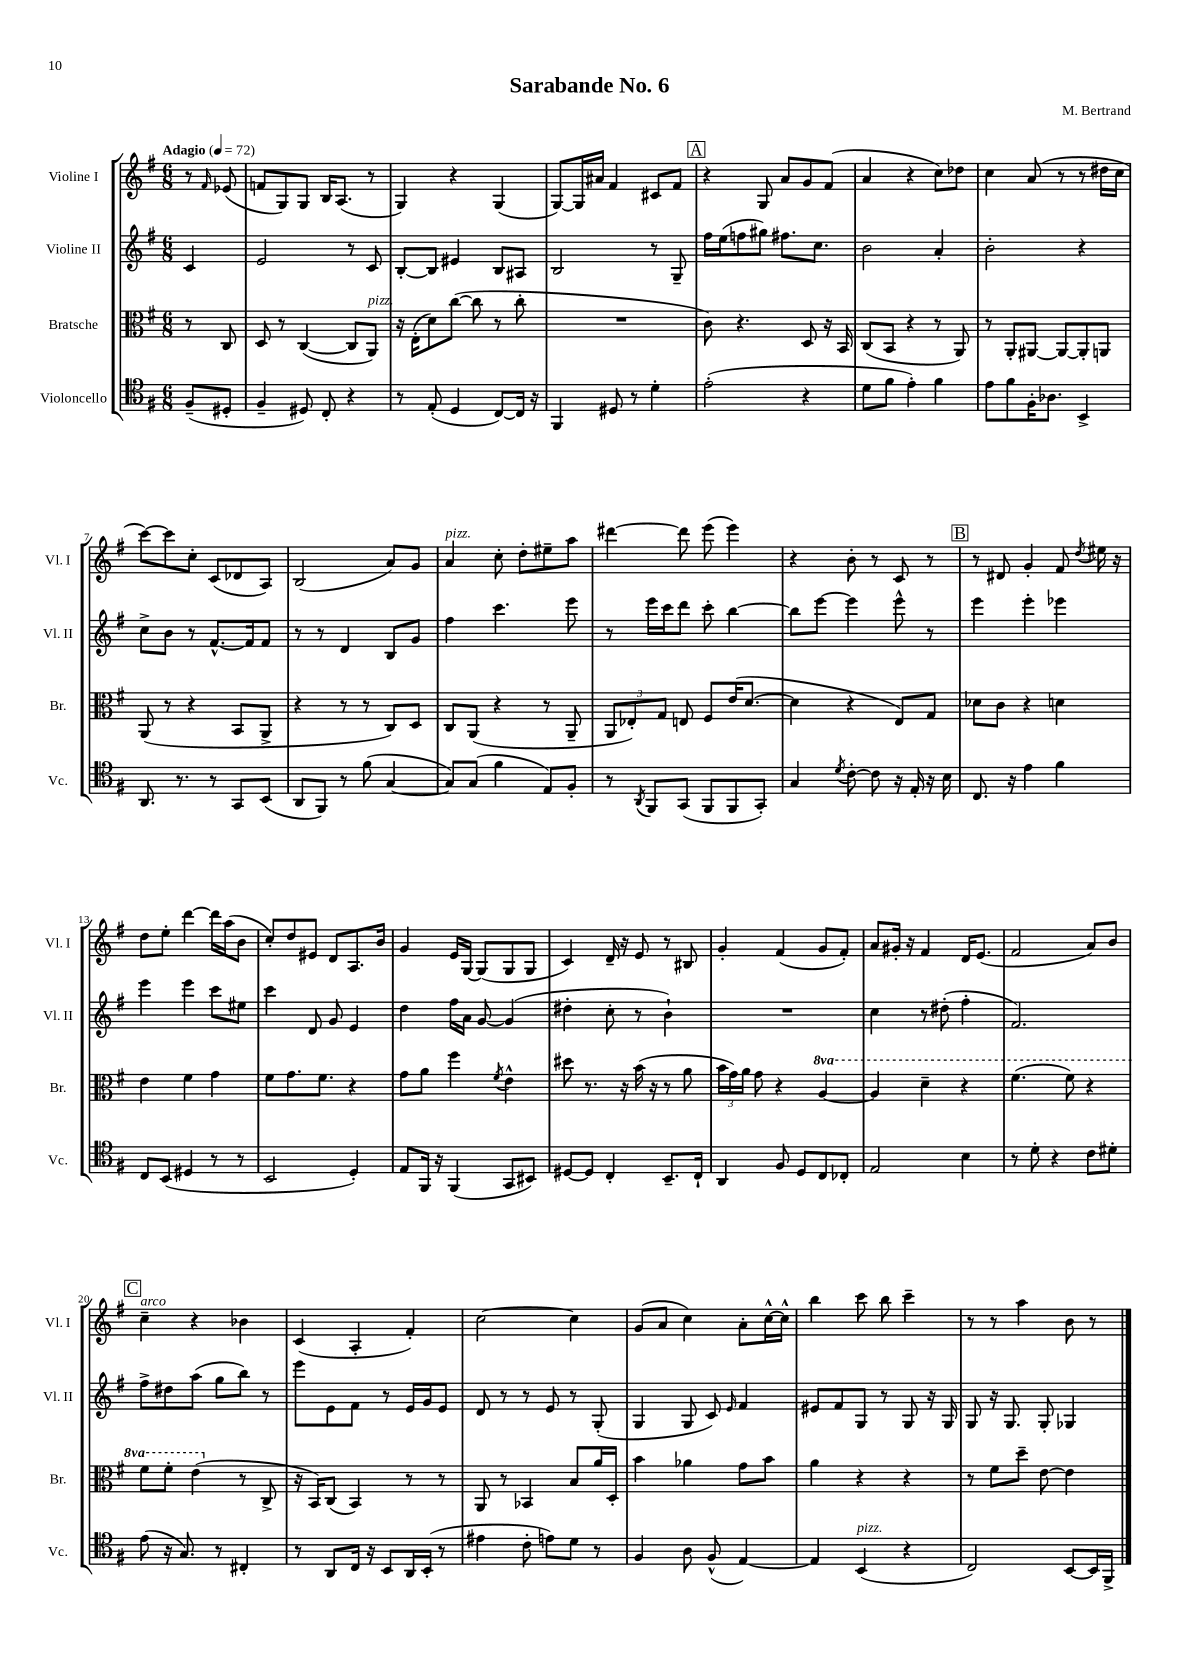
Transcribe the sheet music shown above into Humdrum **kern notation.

**kern	**kern	**kern	**kern
*staff4	*staff3	*staff2	*staff1
*clefC4	*clefC3	*clefG2	*clefG2
*k[f#]	*k[f#]	*k[f#]	*k[f#]
*M6/8	*M6/8	*M6/8	*M6/8
*MM72	*MM72	*MM72	*MM72
(8F#~/L	8r	4c/	8r
.	.	.	16qqf#/
8D#'/J	8C/	.	(8e-/
=	=	=	=
4F#~/	8D/	2e/	8f/L
.	8r	.	8G/)
8D#/)	([4C/	.	8G/J
8C'/	.	.	16B/LK
.	.	.	(8.A/J
4r	8C/]L	8r	.
.	8AA/J)	8c/	8r
=	=	=	=
8r	16r	[8B'/L	4G/)
.	(16E'\LK	.	.
(8E'/	8d\)	8B/]J	.
4D/	([8cc\J	4e#/	4r
.	8cc\]	.	.
[8C/L)	8r	8B/L	(4G/
16C/]Jk	8cc'\	8A#/J	.
16r	.	.	.
=	=	=	=
4FF#/	2.r	2B/	[8G/L)
.	.	.	16G/]L
.	.	.	16a#/JJ
8D#/	.	.	4f#/
8r	.	.	.
4d'\	.	8r	8c#/L
.	.	8G~/	8f#/J
=	=	=	=
(2e'\	8c\)	16ff#\LL	4r
.	.	(16ee\J	.
.	4.r	8ff\	.
.	.	8gg#\J)	8G/
.	.	8.ff#\L	8a/L
4r	8D/	.	8g/
.	.	8.cc\J	.
.	16r	.	(8f#/J
.	16BB/	.	.
=	=	=	=
8d\L	(8C/L	2b\	4a/
8f#\J	8BB/J	.	.
4e'\)	4r	.	4r
4f#\	8r	4a'/	8cc\L)
.	8AA/)	.	8dd-\J
=	=	=	=
8e\L	8r	2b'\	4cc\
8f#\	8AA'/L	.	.
16F#'\K	[8AA#/J	.	(8a/
8.A-\J	.	.	.
.	8AA#/_L	.	8r
4BB^/	8AA#'/]	4r	8r
.	8AA/J	.	16dd#\LL
.	.	.	16cc\JJ
=	=	=	=
8.AA/	(8AA/	8cc^\L	[8ccc\L)
.	8r	8b\J	8ccc\]
8.r	.	.	.
.	4r	8r	8cc'\J
8r	.	[8.f#^^/L	(8c/L
8GG/L	8BB/L	.	8d-/
.	.	16f#/]k	.
(8BB/J	8AA^/J	8f#/J	8A/J)
=	=	=	=
8AA/L	4r	8r	(2B/
8FF#/J)	.	8r	.
8r	8r	4d/	.
(8f#\	8r	.	.
[4G/	8C/L)	8B/L	8a/L)
.	8D/J	8g/J	8g/J
=	=	=	=
8G/]L)	8C/L	4ff#\	4a/
(8G/J	(8AA/J	.	.
4f#\	4r	4.ccc\	8cc'\
.	.	.	8dd'\L
8E/L)	8r	.	8ee#~\
8F#'/J	8AA~/	8eee\	8aa\J
=	=	=	=
8r	12AA/L	8r	[4ddd#\
.	12E-'/)	.	.
8qAA/	.	.	.
8FF#/L	.	16eee\LL	.
.	12G/J	.	.
.	.	16ccc\J	.
(8GG/J	8E/	8ddd\J	8ddd#\]
8FF#/L	8F#/L	8ccc'\	(8eee\
8FF#/	(16e/K	[4bb\	4eee\)
.	[8.d/J	.	.
8GG'/J)	.	.	.
=	=	=	=
4G/	4d\]	8bb\]L	4r
.	.	[8eee\J	.
8qd/	.	.	.
[8c'\	4r	4eee\]	8b'\
8c\]	.	.	8r
16r	8E/L)	8eee^^\	8c/
16E'/	.	.	.
16r	8G/J	8r	8r
16B\	.	.	.
=	=	=	=
8.C/	8d-\L	4eee\	8r
.	8c\J	.	8d#/
16r	.	.	.
4e\	4r	4eee'\	4g'/
4f#\	4d\	4eee-\	8f#/
.	.	.	8qdd/
.	.	.	16ee#\
.	.	.	16r
=	=	=	=
8C/L	4e\	4eee\	8dd\L
(8BB/J	.	.	8ee'\J
4D#/	4f#\	4eee\	[4ddd\
8r	4g\	8ccc\L	16ddd\]LL
.	.	.	(16aa\J
8r	.	8ee#\J	8b\J
=	=	=	=
2BB/	8f#\L	4ccc\	8cc'/L)
.	8.g\	.	8dd/
.	.	8d/	8e#/J
.	8.f#\J	.	.
.	.	8g/	8d/L
4D'/)	4r	4e/	8.A/
.	.	.	16b/Jk
=	=	=	=
8E/L	8g\L	4dd\	4g/
16FF#/Jk	8a\J	.	.
16r	.	.	.
(4FF#/	4ff#\	16ff#\LL	16e/LL
.	.	16a\JJ	[16G/JJ
.	.	[8g/	(8G/]L
.	8qf#/	.	.
8GG/L	4e^^\	(4g/]	8G/
8BB#/J)	.	.	8G/J
=	=	=	=
[8D#/L	8dd#\	4dd#'\	4c/)
8D#/]J	8.r	.	.
4C'/	.	8cc'\	16d~/
.	16r	.	16r
.	(16b\	8r	8e/
.	16r	.	.
8.BB~/L	8r	4b`\)	8r
.	8a\	.	8B#/
16C`/Jk	.	.	.
=	=	=	=
4AA/	24b\LL	2.r	4g'/
.	24g\)	.	.
.	24a\JJ	.	.
.	8g\	.	.
8F#/	4r	.	(4f#/
8D/L	.	.	.
8C/	[4a/	.	8g/L
8C-'/J	.	.	8f#'/J)
=	=	=	=
2E/	4a/]	4cc\	8a/L
.	.	.	16g#'/Jk
.	.	.	16r
.	4dd~\	8r	4f#/
.	.	(8dd#'\	.
4B\	4r	4ff#'\	16d/LK
.	.	.	(8.e/J
=	=	=	=
8r	(4.ff#\	2.f#/)	2f#/
8d'\	.	.	.
4r	.	.	.
.	8ff#\)	.	.
8c\L	4r	.	8a/L)
8d#'\J	.	.	8b/J
=	=	=	=
(8e\	8ff#\L	8ff#^\L	4cc~\
16r	8ff#'\J	8dd#\	.
8.G/)	.	.	.
.	(4ee\	(8aa\J	4r
8r	.	8gg\L	.
4C#'/	8r	8bb\J)	4b-\
.	8C^/	8r	.
=	=	=	=
8r	16r	8eee\L	(4c/
.	16BB/LK)	.	.
8AA/L	(8C/J	8e\	.
16C/Jk	4BB/)	8f#\J	4A'/
16r	.	.	.
8BB/L	.	8r	.
16AA/L	8r	16e/LL	4f#'/)
(16BB'/JJ	.	16g/J	.
8r	8r	8e/J	.
=	=	=	=
4e#\	8AA/	8d/	[2cc\
.	8r	8r	.
8c'\	4BB-/	8r	.
8e\L)	.	8e/	.
8d\J	8B/L	8r	4cc\]
8r	16a/L	(8G'/	.
.	16D'/JJ	.	.
=	=	=	=
4F#/	4b\	4G/	(8g/L
.	.	.	8a/J
8A\	4a-\	8G/	4cc\)
(8F#^^/	.	8c/)	.
.	.	16qqe/	.
[4E/)	8g\L	4f#/	8a'\L
.	8b\J	.	[16cc^^\L
.	.	.	16cc^^\]JJ
=	=	=	=
4E/]	4a\	8e#/L	4bb\
.	.	8f#/	.
(4BB/	4r	8G/J	8ccc\
.	.	8r	8bb\
4r	4r	8G/	4ccc~\
.	.	16r	.
.	.	16G/	.
=	=	=	=
2C/)	8r	8G/	8r
.	8f#\L	16r	8r
.	.	8.G/	.
.	8dd~\J	.	4aa\
.	[8e\	8G'/	.
[8BB/L	4e\]	4G-/	8b\
16BB/]L	.	.	8r
16FF#^/JJ	.	.	.
==	==	==	==
*-	*-	*-	*-
